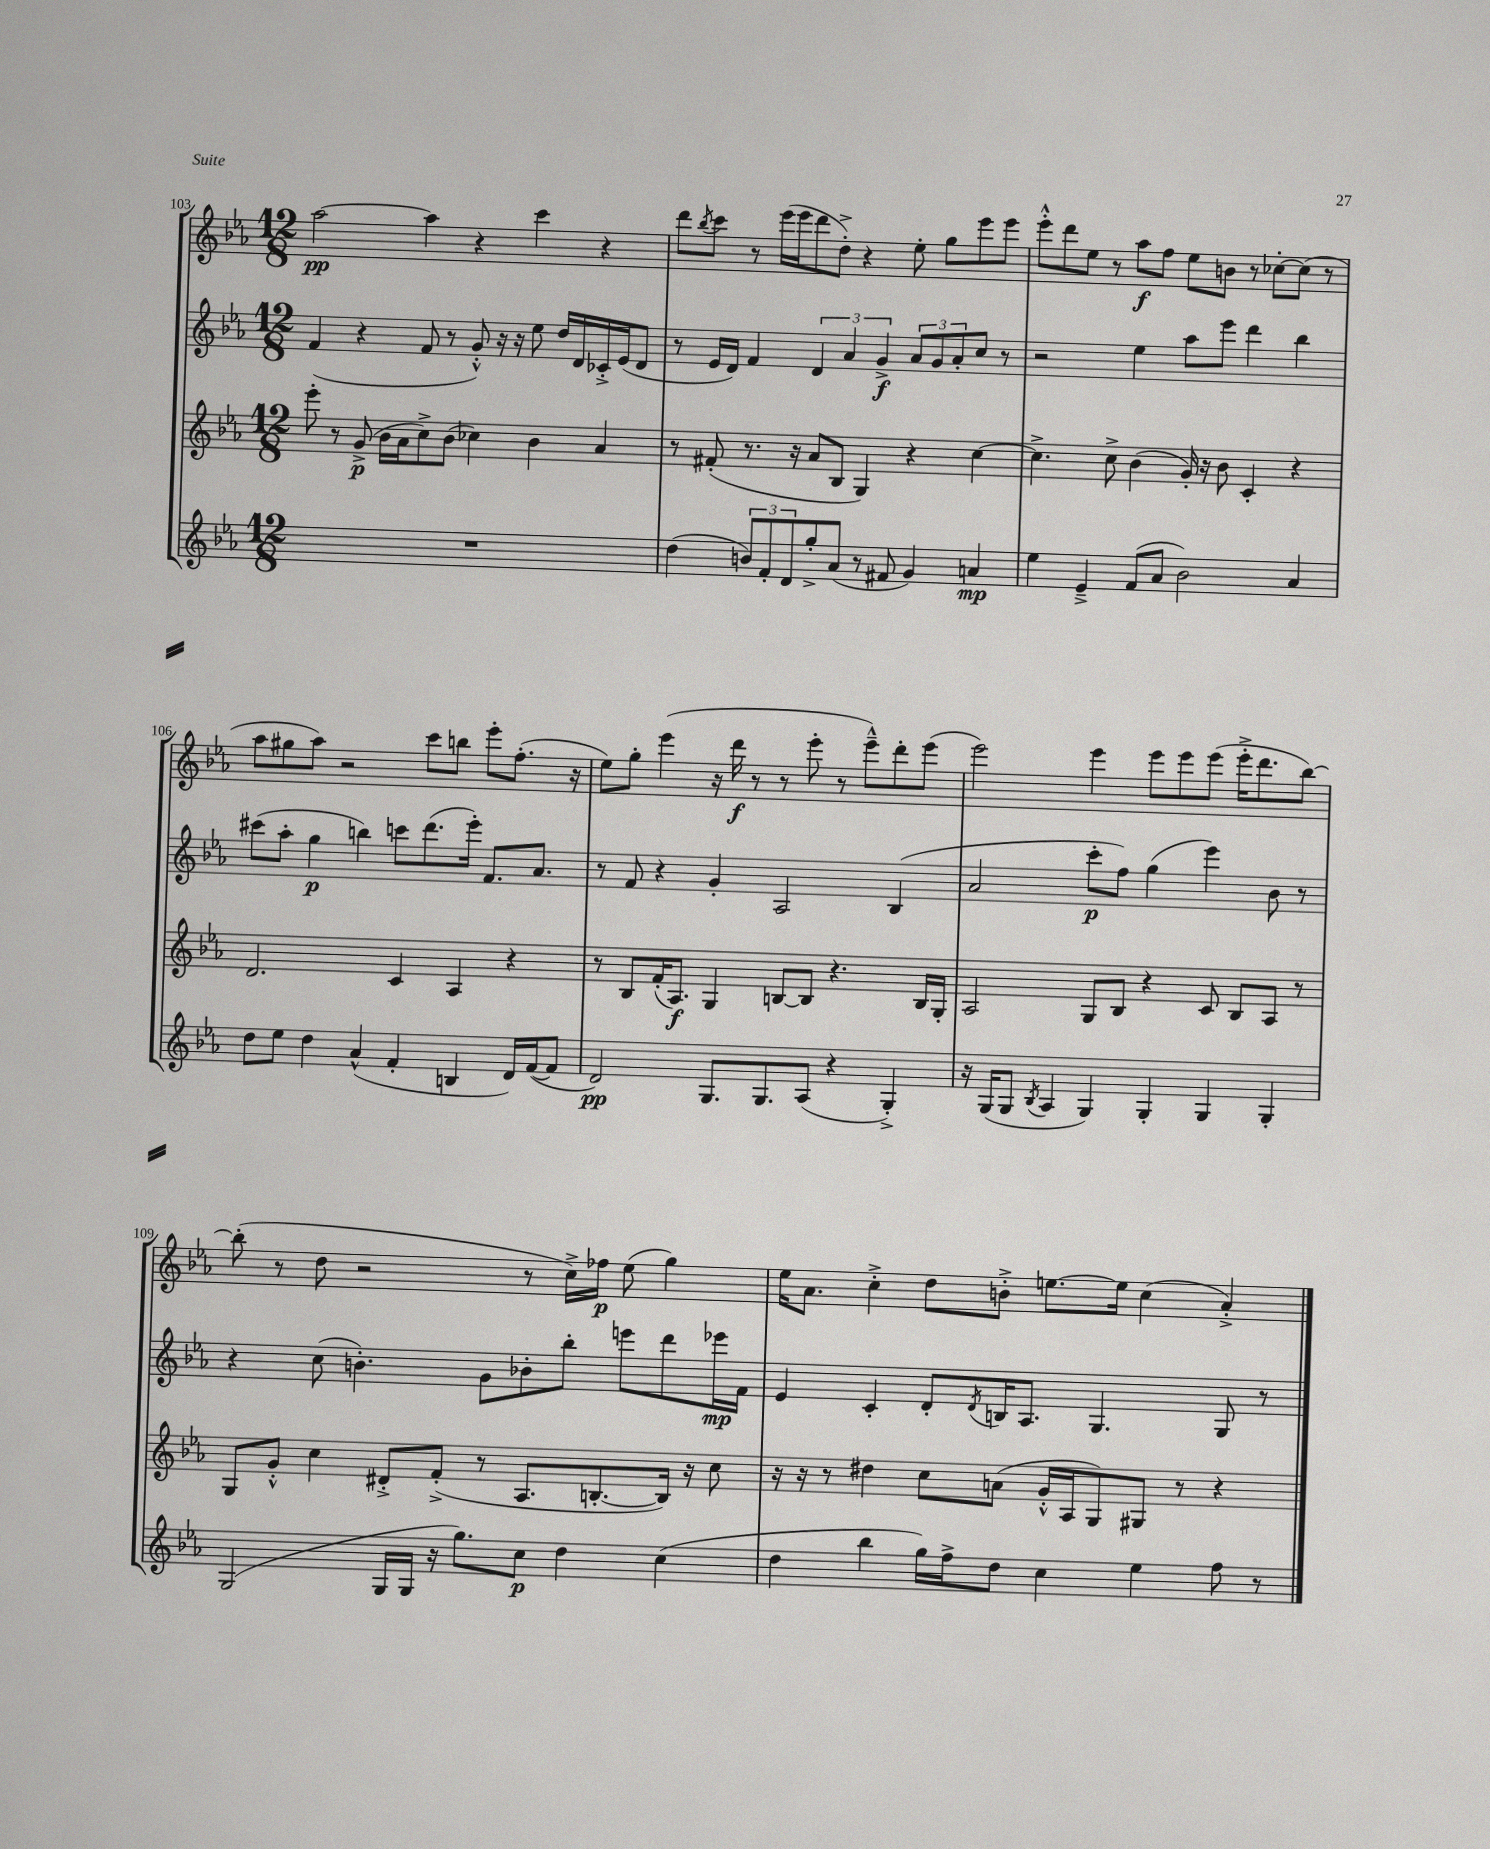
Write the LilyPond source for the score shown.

<<
\new StaffGroup <<
\new Staff = "s0" {
    \clef treble \key ees \major \numericTimeSignature \time 12/8
    aes''2~\pp aes''4 r4 c'''4 r4 |
    d'''8 \acciaccatura { bes''8 } c'''8 r8 ees'''16( ees'''16 d'''8 d''8-.->) r4 ees''8-. g''8 ees'''8 ees'''8 |
    ees'''8-.-^ d'''8 ees''8 r8 aes''8\f f''8 ees''8 b'8 r8 ces''8~-. ces''8( r8 |
    aes''8 gis''8 aes''8) r2 c'''8 b''8 ees'''8-. f''8.-.( r16 |
    ees''8) g''8-. ees'''4( r16 d'''16\f r8 r8 ees'''8-. r8 ees'''8---^) d'''8-. ees'''8( |
    ees'''2) ees'''4 ees'''8 ees'''8 ees'''8( ees'''16-.-> d'''8. bes''8~) |
    bes''8-.( r8 d''8 r2 r8 c''16->) fes''16\p ees''8( g''4) |
    ees''16 aes'8. c''4-.-> d''8 b'8-.-> e''8.~ e''16 c''4( aes'4-.->) \bar "|." |
}
\new Staff = "s1" {
    \clef treble \key ees \major \numericTimeSignature \time 12/8
    f'4( r4 f'8 r8 g'8-.-^) r16 r16 ees''8 d''16 d'16 ces'16-.-> ees'16( d'8 |
    r8 ees'16 d'16) f'4 \tuplet 3/2 { d'4 aes'4 g'4->\f } \tuplet 3/2 { aes'8 g'8 aes'8-. } c''8 r8 |
    r2 ees''4 aes''8 ees'''8 d'''4 bes''4 |
    cis'''8( aes''8-. g''4\p b''4) c'''8 d'''8.( ees'''16-.) f'8. aes'8. |
    r8 f'8 r4 g'4-. aes2 bes4( |
    aes'2 c'''8-.\p f''8) g''4( ees'''4) bes'8 r8 |
    r4 c''8( b'4.-.) g'8 bes'8-. bes''8-. e'''8 d'''8 ees'''16\mp f'16 |
    ees'4 c'4-. d'8-. \acciaccatura { d'8 } b16 aes8. g4. g8 r8 \bar "|." |
}
\new Staff = "s2" {
    \clef treble \key ees \major \numericTimeSignature \time 12/8
    ees'''8-. r8 g'8->\p( bes'16 aes'16 c''8->) bes'8( ces''4) bes'4 aes'4 |
    r8 fis'8-.( r8. r16 aes'8 bes8 g4) r4 c''4~ |
    c''4.-> c''8-> bes'4( g'16-.) r16 bes'8 c'4-. r4 |
    d'2. c'4 aes4 r4 |
    r8 bes8 f'16-.( aes8.\f) g4 b8~ b8 r4. b16 g16-. |
    aes2 g8 bes8 r4 c'8 bes8 aes8 r8 |
    g8 g'8-.-^ c''4 dis'8-.-> f'8-.->( r8 aes8. b8.~-. b16) r16 c''8 |
    r16 r16 r8 dis''4 c''8 a'8( g'16-.-^ aes16 g8) gis8 r8 r4 \bar "|." |
}
\new Staff = "s3" {
    \clef treble \key ees \major \numericTimeSignature \time 12/8
    R1. |
    d''4( \tuplet 3/2 { b'8) f'8-. d'8 } g''8-.-> aes'8( r8 fis'8 g'4) a'4\mp |
    ees''4 ees'4---> f'8( aes'8 bes'2) aes'4 |
    d''8 ees''8 d''4 aes'4-^( f'4-. b4 d'16) f'16~( f'8 |
    d'2\pp) g8. g8. aes8( r4 g4-.->) |
    r16 g16( g8 \acciaccatura { bes8 } aes4 g4) g4-. g4 g4-. |
    g2( g16 g16 r16 g''8.) c''8\p d''4 c''4( |
    d''4 bes''4 g''16) f''16-> d''8 c''4 ees''4 f''8 r8 \bar "|." |
}
>>
>>
\layout { \context { \Score currentBarNumber = #103 } }
